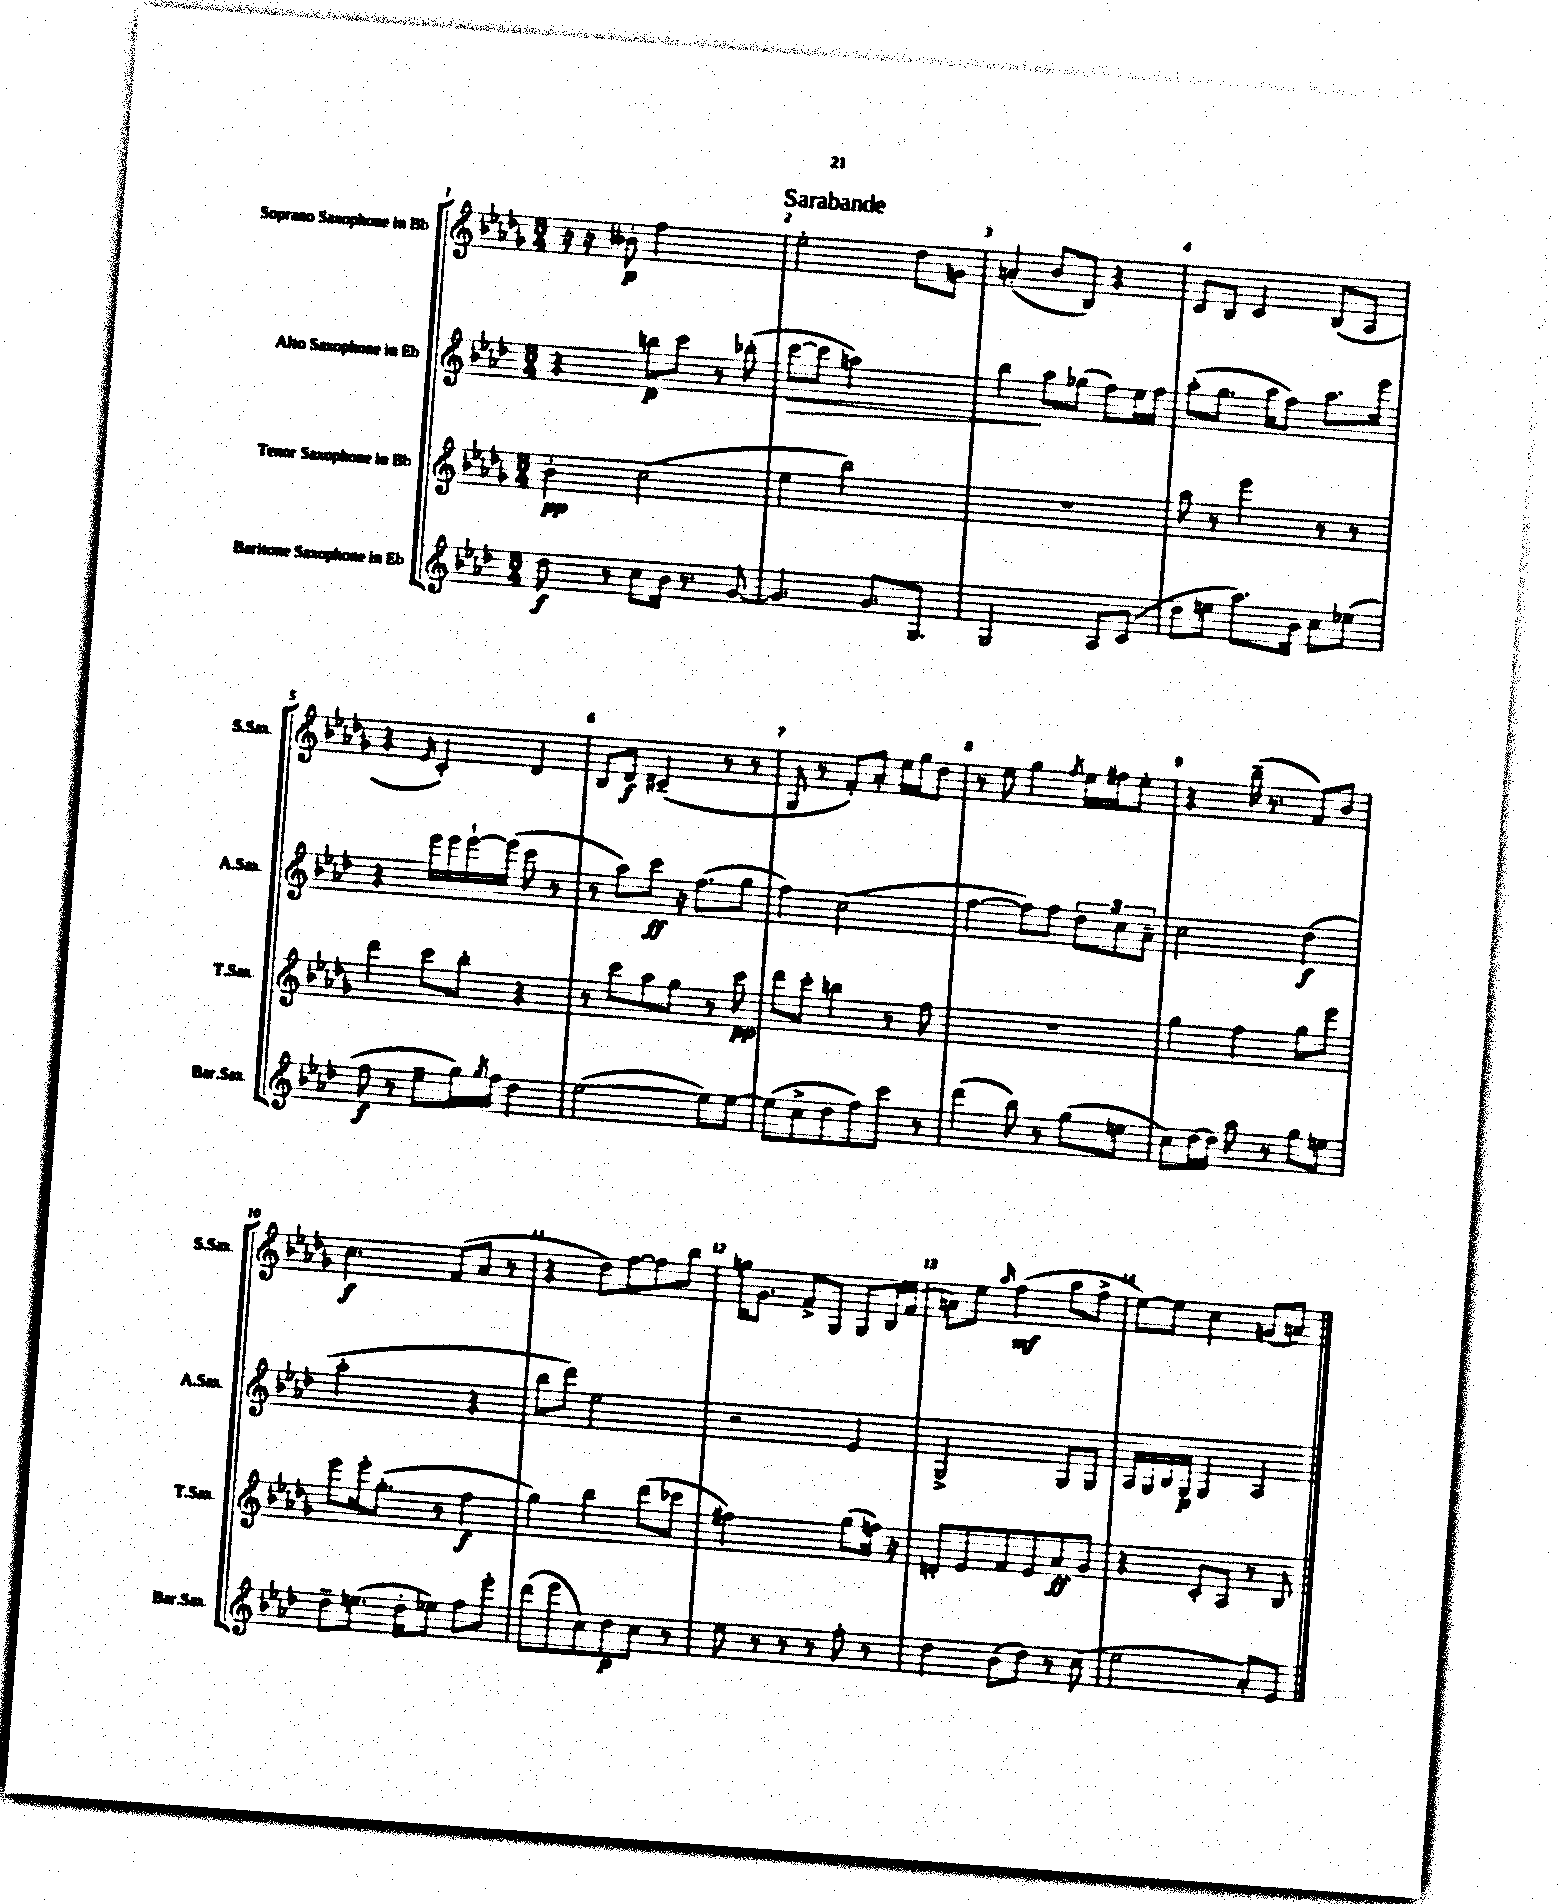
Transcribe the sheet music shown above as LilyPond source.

\header { title = "Sarabande" }
<<
\new StaffGroup <<
\new Staff = "s0" \with { instrumentName = "Soprano Saxophone in Bb" shortInstrumentName = "S.Sax." } {
    \clef treble \key des \major \numericTimeSignature \time 3/4
    r16 r16 beses'8-.\p f''2 |
    ees''2-. des''8 g'8 |
    a'4-.( bes'8 bes8) r4 |
    c'8 bes8 c'4 bes8( aes8 |
    r4 \grace { ees'16 } c'4-.) des'4 |
    bes8 des'8\f cis'4--( r8 r8 |
    ges8 r8 f'8-.) aes'8-. ees''16 ges''16 des''8 |
    r8 ees''8 ges''4 \acciaccatura { f''8 } ees''16 fis''16 ees''8-. |
    r4 bes''16--( r8. f'8) bes'8 |
    c''4.\f f'8( aes'8 r8 |
    r4 des''8) f''8~ f''8 bes''8 |
    g''16 ges'8. f'8-> ges8 ges8 bes16 f'16( |
    a'8) ees''8 \grace { aes''16 } f''4\mf( aes''8 f''8-> |
    ees''8~) ees''8 c''4 g'8( a'8) \bar "|." |
}
\new Staff = "s1" \with { instrumentName = "Alto Saxophone in Eb" shortInstrumentName = "A.Sax." } {
    \clef treble \key aes \major \numericTimeSignature \time 3/4
    r4 b''8\p c'''8 r8 bes''8-.( |
    c'''8~\> c'''8 a''2) |
    bes''4\! aes''8 ges''8( f''8) ees''16 f''16 |
    aes''8-.( g''8. aes''16 f''8) aes''8. ees'''16 |
    r4 ees'''16 ees'''16 ees'''16~-! ees'''16( c'''8 r8 |
    r8 aes''8) c'''8\ff r16 f''8.( g''8 |
    f''4) c''2( |
    f''4~ f''8) f''8 \tuplet 3/2 { des''8 c''8 aes'8-- } |
    c''2 des''4\f( |
    aes''2-. r4 |
    bes''8 des'''8) ees''2 |
    r2 ees'4 |
    g2-> g8 g8 |
    aes16 g16 bes16 g16\p g4 aes4 \bar "|." |
}
\new Staff = "s2" \with { instrumentName = "Tenor Saxophone in Bb" shortInstrumentName = "T.Sax." } {
    \clef treble \key des \major \numericTimeSignature \time 3/4
    bes'4-.\pp c''2( |
    ees''4 bes''2) |
    R2. |
    aes''8 r8 ees'''4 r8 r8 |
    des'''4 c'''8 bes''8-. r4 |
    r8 c'''8 aes''8 ges''8 r8 c'''8\pp |
    des'''8 c'''8-. b''4 r8 f''8 |
    R2. |
    ges''4 f''4 ges''8 ees'''8 |
    ees'''8 ees'''16-. ges''8.-.( r8 f''4\f |
    ges''4) bes''4 des'''8( ces'''8 |
    fis''2) ges''8( f''16) r16 |
    d'8-. ees'8 f'8 ees'8 aes'8\ff ges'8 |
    r4 c'8-. aes8 r8 bes8 \bar "|." |
}
\new Staff = "s3" \with { instrumentName = "Baritone Saxophone in Eb" shortInstrumentName = "Bar.Sax." } {
    \clef treble \key aes \major \numericTimeSignature \time 3/4
    des''8\f r8 c''8 bes'16 r8. g'8~ |
    g'4. g'8. g8. |
    g2 aes8 c'8( |
    des''8 e''8 aes''8.) bes'16 c''8 ees''8( |
    f''8\f r8 ees''8-- g''16) \acciaccatura { g''8 } f''16 des''4 |
    ees''2~( ees''8) ees''8~ |
    ees''8( c''8-> des''8 f''8) c'''8 r8 |
    des'''4( bes''8) r8 g''8( e''8 |
    c''8) des''16~ des''16 aes''8 r8 g''8 e''8 |
    des''8-- e''8.( des''16-. ees''8) f''8 ees'''8-. |
    des'''8( ees'''8 c''8) des''8\p c''8 r8 |
    ees''8 r8 r8 r8 f''8-. r8 |
    des''4 bes'8( des''8) r8 c''8( |
    ees''2 aes'8-.) ees'8 \bar "|." |
}
>>
>>
\layout { \context { \Score \override BarNumber.break-visibility = ##(#f #t #t) barNumberVisibility = #all-bar-numbers-visible } }
